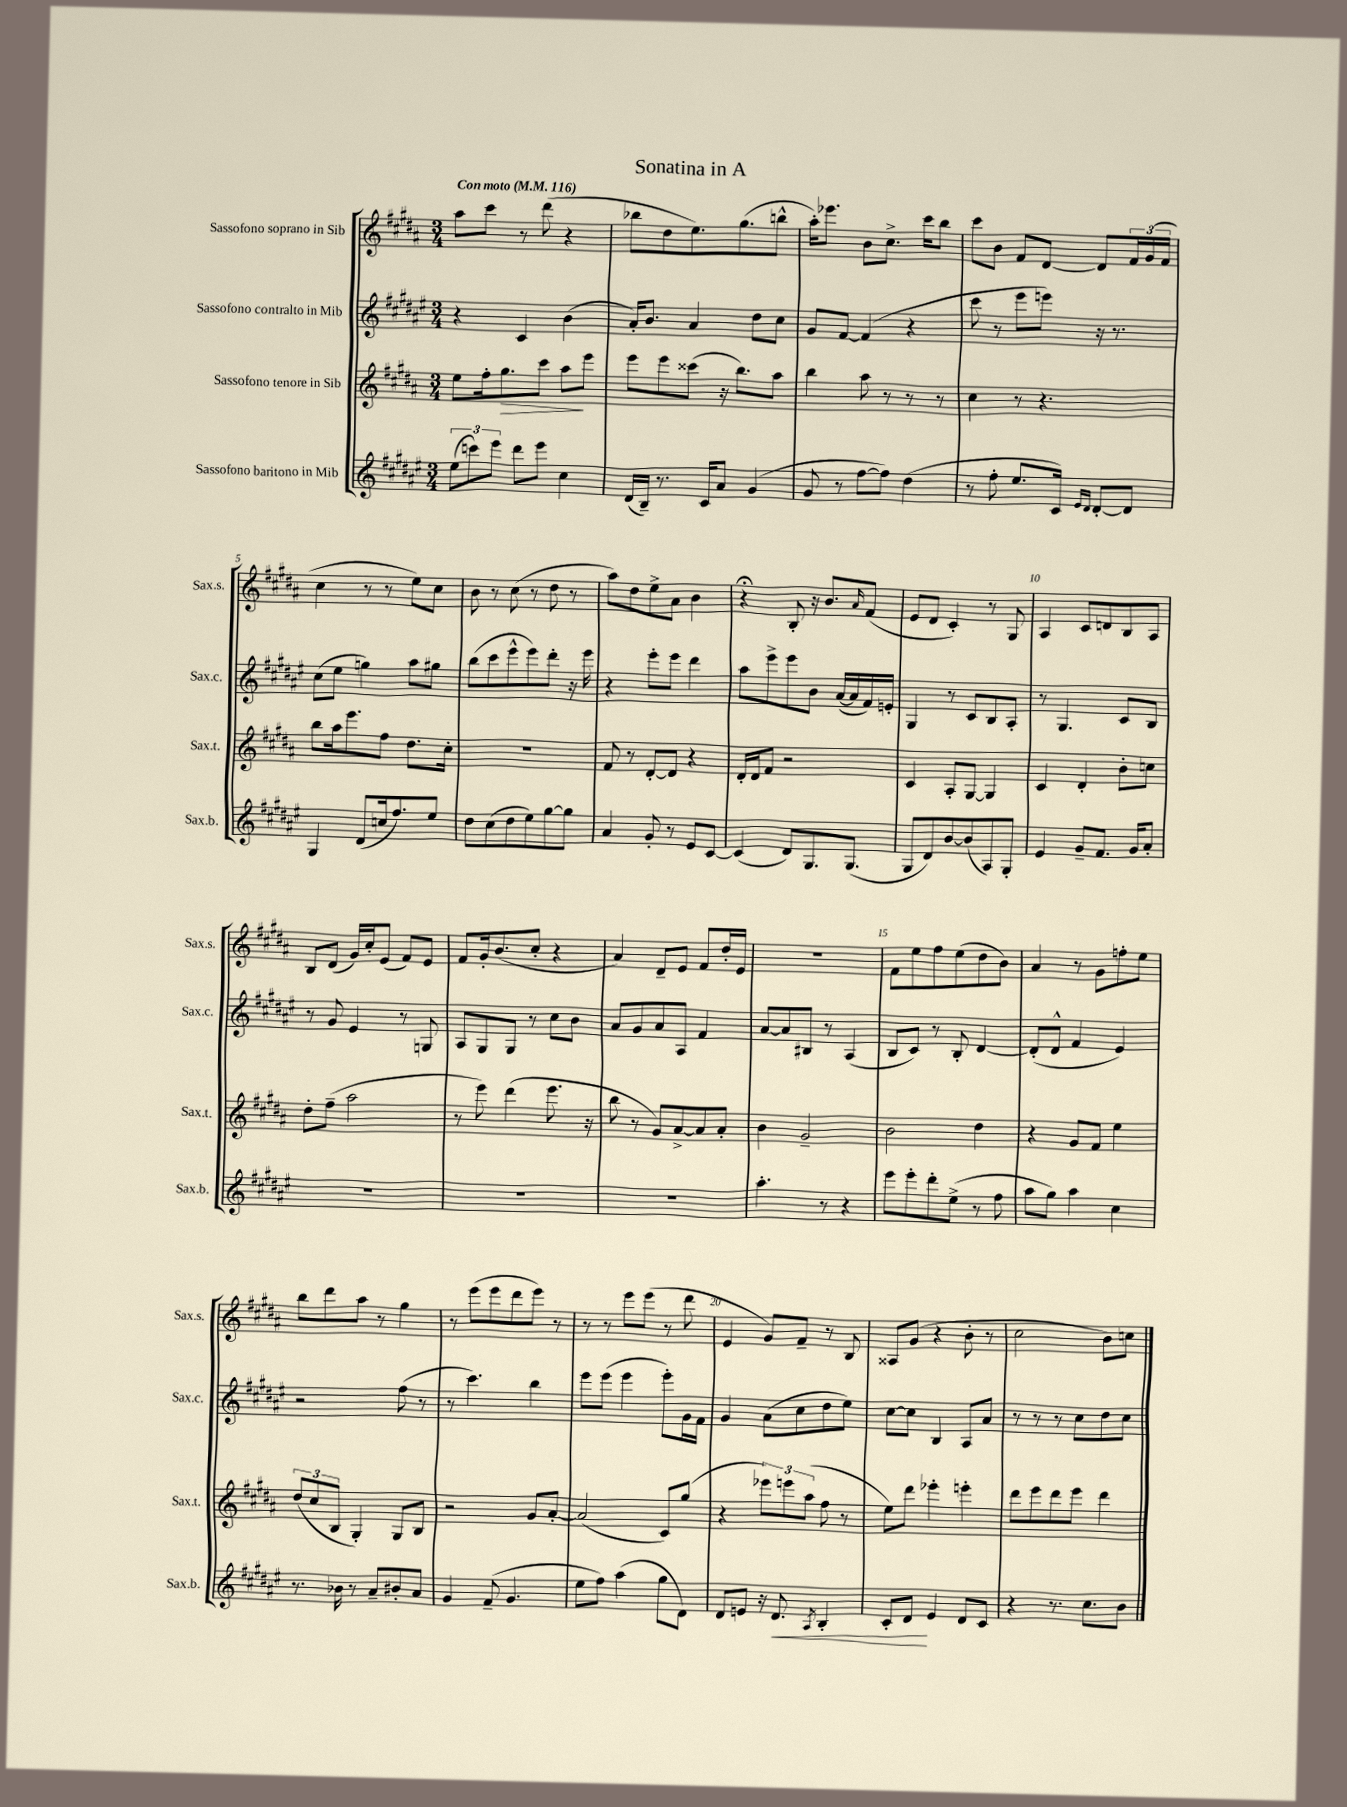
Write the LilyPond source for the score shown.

\header { title = "Sonatina in A" }
<<
\new StaffGroup <<
\new Staff = "s0" \with { instrumentName = "Sassofono soprano in Sib" shortInstrumentName = "Sax.s." } {
    \clef treble \key b \major \numericTimeSignature \time 3/4 \tempo "Con moto" 4 = 116
    ais''8 cis'''8 r8 dis'''8( r4 |
    bes''8 dis''8 e''8.) gis''8.( b''8-^ |
    ais''16-.) ees'''8. b'8 cis''8.-> cis'''16 b''8 |
    cis'''8 b'8 fis'8 dis'8~ dis'8 \tuplet 3/2 { fis'16 gis'16( fis'16 } |
    cis''4 r8 r8 e''8) cis''8 |
    b'8 r8 cis''8( r8 dis''8 r8 |
    ais''8) dis''8 e''8-> ais'8 b'4 |
    r4\fermata b8-. r16 b'8. \grace { ais'16 } fis'8( |
    e'8 dis'8 cis'4-.) r8 gis8 |
    ais4 cis'8 d'8 b8 ais8 |
    b8 dis'8( gis'16) cis''16-. e'8( fis'8) e'8 |
    fis'8 gis'16-. b'8.( cis''8-. r4 |
    ais'4) dis'8-- e'8 fis'8 dis''16-. e'16 |
    R2. |
    fis'8 e''8 fis''8 e''8( dis''8 b'8) |
    ais'4 r8 gis'8 f''8-. e''8 |
    b''8 dis'''8 ais''8 r8 gis''4 |
    r8 e'''8( e'''8 dis'''8 e'''8) r8 |
    r8 r8 e'''8 e'''8( r8 dis'''8 |
    e'4 gis'8) fis'8-- r8 b8 |
    aisis8 gis'8( r4 b'8-. r8 |
    cis''2 b'8) c''8 \bar "|." |
}
\new Staff = "s1" \with { instrumentName = "Sassofono contralto in Mib" shortInstrumentName = "Sax.c." } {
    \clef treble \key fis \major \numericTimeSignature \time 3/4
    r4 cis'4 b'4( |
    ais'16-.) b'8. ais'4 dis''8 cis''8 |
    gis'8 fis'8~ fis'4( r4 |
    cis'''8 r8 eis'''8 e'''8) r16 r8. |
    cis''8( eis''8 g''4) ais''8 gis''8 |
    b''8( cis'''8 eis'''8-^ eis'''8) dis'''8-. r16 eis'''16 |
    r4 eis'''8-. eis'''8 dis'''4 |
    ais''8 eis'''8-> eis'''8 b'8 ais'16~( ais'16 fis'16) e'16-. |
    gis4 r8 cis'8 b8 ais8-. |
    r8 gis4. cis'8 b8 |
    r8 gis'8 eis'4 r8 g8 |
    ais8 gis8 gis8 r8 cis''8 b'8 |
    ais'8 gis'8 ais'8 ais8 fis'4 |
    ais'8~ ais'8 bis8 r8 ais4( |
    b8 cis'8) r8 b8-. dis'4~ |
    dis'8-.( dis'8-^ fis'4 eis'4) |
    r2 fis''8( r8 |
    r8 cis'''4.) b''4 |
    eis'''8 eis'''8( eis'''4 eis'''8-.) gis'16 fis'16 |
    gis'4 ais'8( cis''8 dis''8 eis''8) |
    cis''8~ cis''8 b4 ais8 ais'8 |
    r8 r8 r8 cis''8 dis''8 cis''8 \bar "|." |
}
\new Staff = "s2" \with { instrumentName = "Sassofono tenore in Sib" shortInstrumentName = "Sax.t." } {
    \clef treble \key b \major \numericTimeSignature \time 3/4
    e''8 fis''16-. gis''8.\> cis'''8 ais''8\! e'''8 |
    e'''8 e'''8 cisis'''8( r16 b''8.) ais''8 |
    b''4 ais''8 r8 r8 r8 |
    cis''4 r8 r4. |
    b''8 ais''16 e'''8. fis''8 dis''8. cis''16-. |
    R2. |
    fis'8 r8 dis'8~-. dis'8 r4 |
    dis'16-. dis'16 fis'8 r2 |
    cis'4 ais8-. gis8~ gis4 |
    cis'4 dis'4-. b'8-. c''8 |
    dis''8-. fis''8--( ais''2 |
    r8 e'''8) dis'''4( e'''8. r16 |
    b''8 r8 gis'8) ais'8~-> ais'8 ais'8-. |
    b'4 gis'2-- |
    b'2 dis''4 |
    r4 gis'8 fis'8 e''4 |
    \tuplet 3/2 { dis''8( cis''8 b8 } gis4-.) gis8 b8 |
    r2 gis'8 ais'8~-. |
    ais'2( cis'8) gis''8( |
    r4 \tuplet 3/2 { ees'''8) e'''8 ais''8( } fis''8 r8 |
    e''8) dis'''8 ees'''4-. e'''4-. |
    dis'''8 e'''8 dis'''8 e'''8 dis'''4 \bar "|." |
}
\new Staff = "s3" \with { instrumentName = "Sassofono baritono in Mib" shortInstrumentName = "Sax.b." } {
    \clef treble \key fis \major \numericTimeSignature \time 3/4
    \tuplet 3/2 { eis''8( c'''8) eis'''8 } dis'''8 eis'''8 cis''4 |
    dis'16( b16--) r8. cis'16 ais'8 gis'4( |
    gis'8 r8 fis''8~ fis''8) dis''4( |
    r8 fis''8-. eis''8. cis'16) \grace { eis'16 dis'16 } dis'8~-. dis'8 |
    gis4 dis'8( c''16 fis''8.) eis''8 |
    dis''8 cis''8( dis''8 eis''8) gis''8~ gis''8 |
    ais'4 gis'8-. r8 eis'8 cis'8~ |
    cis'4( dis'8) gis8. gis8.( |
    gis8 dis'8) b'8~ b'8( ais8) gis8-. |
    eis'4 gis'8-- fis'8. gis'16 ais'8-. |
    R2. |
    R2. |
    R2. |
    ais''4.-. r8 r4 |
    eis'''8 eis'''8-. dis'''8-. eis''8->( r8 fis''8 |
    ais''8 gis''8) ais''4 cis''4 |
    r8. bes'16 r8 ais'8-- bis'8-. ais'8 |
    gis'4 fis'8--( gis'4. |
    eis''8 fis''8) ais''4( gis''8 dis'8) |
    dis'8 e'8 r16 dis'8.\< \acciaccatura { ais8 } b4-. |
    cis'8-. dis'8\! eis'4 dis'8 cis'8 |
    r4 r8. cis''8. b'8 \bar "|." |
}
>>
>>
\layout { \context { \Score \override BarNumber.break-visibility = ##(#f #t #t) barNumberVisibility = #(every-nth-bar-number-visible 5) } }
